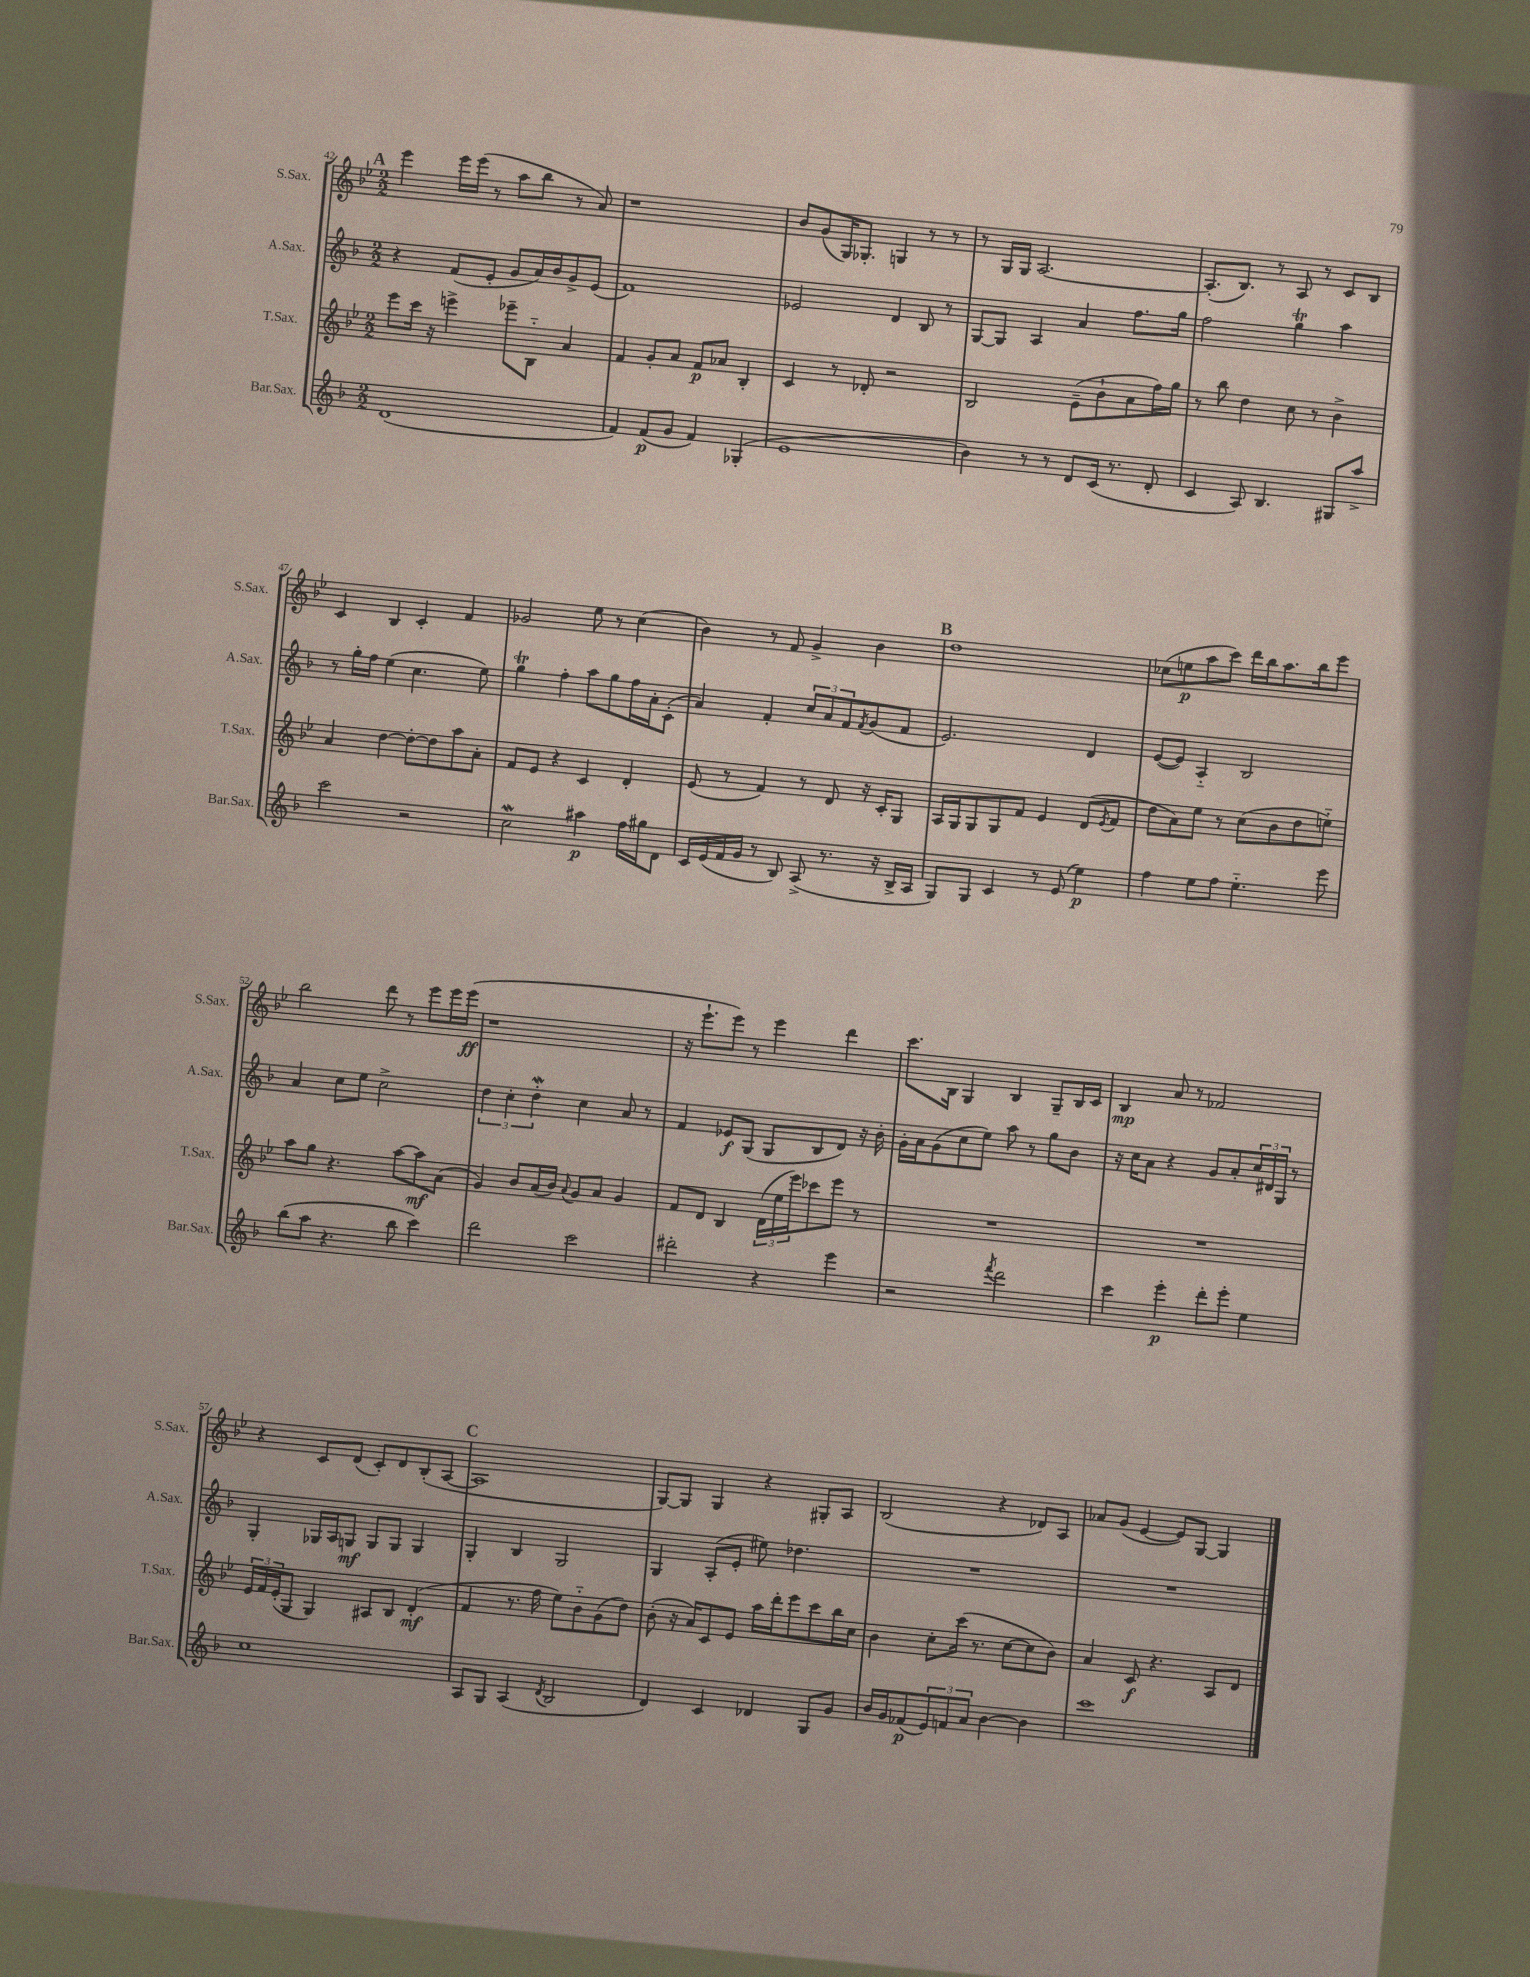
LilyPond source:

<<
\new StaffGroup <<
\new Staff = "s0" \with { instrumentName = "S.Sax." shortInstrumentName = "S.Sax." } {
    \clef treble \key bes \major \numericTimeSignature \time 2/2
    \mark \markup { \bold "A" } ees'''4 ees'''16 ees'''16( r8 a''8 bes''8 r8 a'8) |
    r1 |
    bes'8 g'8( g16) ges8.-. g4 r8 r8 |
    r8 g16 g16 a2.~ |
    a8.-.( bes8.) r8 a8 r8 c'8 bes8 |
    c'4 bes4 c'4-. f'4 |
    ges'2 ees''8 r8 c''4( |
    bes'4) r8 f'8 g'4-> bes'4 |
    \mark \markup { \bold "B" } d''1 |
    ces''8( e''8\p a''8 c'''8) d'''16 bes''16 a''8. bes''16 ees'''8 |
    bes''2 d'''8 r8 ees'''8 ees'''16 ees'''16\ff( |
    r1 |
    r16 ees'''8.-! ees'''8) r8 ees'''4 d'''4 |
    c'''8. bes16 g4 bes4 g8-- bes16 c'16 |
    bes4\mp a'8 r8 fes'2 |
    r4 c'8 d'8( c'8-.) d'8 bes8-.( a8~ |
    \mark \markup { \bold "C" } a1 |
    g8~) g8 g4 r4 gis8-. a8 |
    bes2( r4 des'8) a8 |
    aes'8 g'8( ees'4~ ees'8) g8~ g4 \bar "|." |
}
\new Staff = "s1" \with { instrumentName = "A.Sax." shortInstrumentName = "A.Sax." } {
    \clef treble \key f \major \numericTimeSignature \time 2/2
    \mark \markup { \bold "A" } r4 f'8( e'8-. g'8 a'16) bes'16 g'8-> e'8( |
    f'1) |
    ees'2 d'4 bes8 r8 |
    g8~ g8 a4 a'4 f''8. g''16 |
    f''2 g''4\trill a''4 |
    r8 g''16-. f''16 e''4( c''4. e''8) |
    g''4\trill f''4-. a''8 g''8 f''16 a'16-. c'8-.( |
    a'4) f'4-. \tuplet 3/2 { c''8 a'8 f'8 } \acciaccatura { f'8 } g'8( f'8 |
    \mark \markup { \bold "B" } e'2.) d'4 |
    e'8~( e'8) a4-_ bes2 |
    a'4 c''8 e''8 c''2-> |
    \tuplet 3/2 { d''4 c''4-. d''4-.\mordent } c''4 a'8 r8 |
    f'4 ees'8\f g8( g8 bes8 d'8) r16 bes'16-. |
    g'16-. a'16 g'8( c''8 e''8) a''8 r8 g''8 bes'8 |
    r16 c''16 a'8 r4 g'8 a'8-. \tuplet 3/2 { c''16 dis'16 g16 } r8 |
    g4-. ges16 a16 g8\mf g8 g8 g4 |
    \mark \markup { \bold "C" } g4-. bes4 g2 |
    g4 a8-.( e'8-. eis''8) des''4. |
    R1 |
    R1 \bar "|." |
}
\new Staff = "s2" \with { instrumentName = "T.Sax." shortInstrumentName = "T.Sax." } {
    \clef treble \key bes \major \numericTimeSignature \time 2/2
    \mark \markup { \bold "A" } ees'''8 c'''16 r16 e'''4-> ees'''8-- bes8-_ a'4 |
    f'4 g'8-. a'8 f'8\p aes'8 bes4-. |
    c'4 r8 des'8-. r2 |
    bes2 ees'8--( bes'8-! a'8 f''16) g''16 |
    r8 bes''8 d''4 c''8 r8 bes'4-> |
    a'4 d''4~ d''8~-. d''8 a''8 a'8-. |
    f'8 ees'8 r4 c'4 d'4-. |
    ees'8( r8 f'4) r8 d'8 r16 c'16-. g8 |
    \mark \markup { \bold "B" } a16 g16 g8 g8 f'8 ees'4 d'8( \acciaccatura { ees'8 } f'8 |
    d''8 a'8) ees''8 r8 c''8( bes'8 d''8 e''8-_) |
    a''8 g''8 r4. a''8~ a''8\mf a'8( |
    g'4) bes'8 a'16( bes'16) \appoggiatura { a'8 } g'8 a'8 g'4 |
    f'8 d'8 bes4 \tuplet 3/2 { d'16( ees''16 ees'''16) } ces'''8 ees'''8 r8 |
    R1 |
    R1 |
    \tuplet 3/2 { ees'16 f'16 ees'16-.( } g8 g4) ais8 bes8 d'4-.\mf( |
    \mark \markup { \bold "C" } f'4 r8. f''16 ees''8) bes'8-_ g'8( d''8) |
    bes'8-.( r16 a'16) c'8 ees'8 a''16 d'''16-. ees'''8 c'''8 bes''16 c''16 |
    bes'4 c''8-. c'''16( r8. c''8~ c''8 bes'8) |
    a'4 c'8\f r4. a8 d'8 \bar "|." |
}
\new Staff = "s3" \with { instrumentName = "Bar.Sax." shortInstrumentName = "Bar.Sax." } {
    \clef treble \key f \major \numericTimeSignature \time 2/2
    \mark \markup { \bold "A" } d'1( |
    f'4) f'8\p( g'8 f'4) ges4-.( |
    e'1 |
    bes'4) r8 r8 d'8 c'16( r8. d'8-. |
    c'4 a8) bes4. gis8 a''8-> |
    c'''2 r2 |
    c''2\mordent ais''4\p f''16 gis''16 d'8 |
    c'16 e'16( f'16 g'16 r8 bes8) a8->( r8. r16 bes16-> a16 |
    \mark \markup { \bold "B" } g8) g8 c'4 r8 e'8( e''4\p) |
    f''4 e''8 f''8 e''4.-_ e'''8 |
    bes''8( a''8 r4. bes''8 c'''4) |
    d'''2 c'''2 |
    dis'''2-. r4 e'''4 |
    r2 \acciaccatura { f'''8 } d'''2 |
    c'''4 e'''4-.\p d'''8-. e'''8-. e''4 |
    c''1 |
    \mark \markup { \bold "C" } a8 g8 a4( \acciaccatura { d'8 } bes2 |
    d'4) c'4 des'4 g8 g'8 |
    bes'16 g'16 fes'8\p( \tuplet 3/2 { e'8) f'8 a'8 } bes'4~ bes'4 |
    c'''1 \bar "|." |
}
>>
>>
\layout { \context { \Score currentBarNumber = #42 } }
